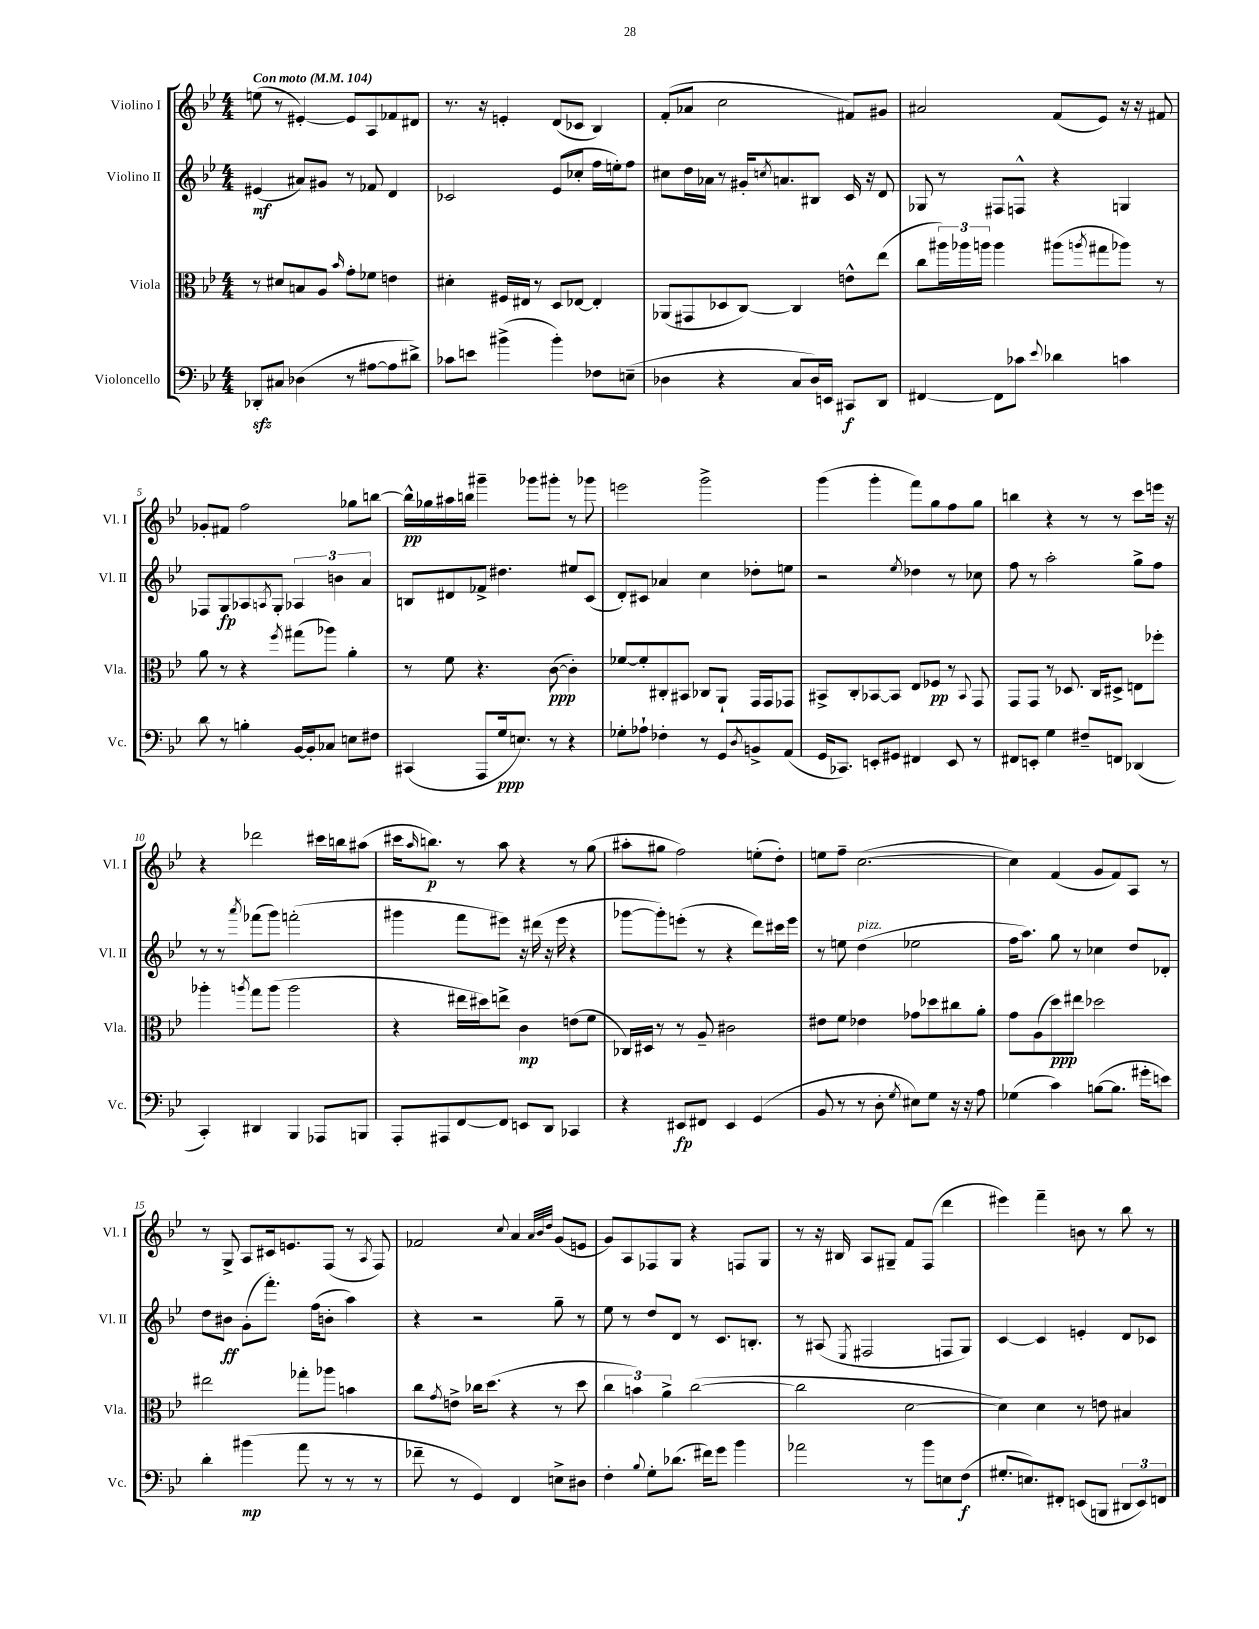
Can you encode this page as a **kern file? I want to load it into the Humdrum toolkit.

**kern	**dynam	**kern	**dynam	**kern	**dynam	**kern	**dynam
*part4	*part4	*part3	*part3	*part2	*part2	*part1	*part1
*staff4	*staff4	*staff3	*staff3	*staff2	*staff2	*staff1	*staff1
*I"Violoncello	*	*I"Viola	*	*I"Violino II	*	*I"Violino I	*
*I'Vc.	*	*I'Vla.	*	*I'Vl. II	*	*I'Vl. I	*
*clefF4	*	*clefC3	*	*clefG2	*	*clefG2	*
*k[b-e-]	*	*k[b-e-]	*	*k[b-e-]	*	*k[b-e-]	*
*M4/4	*	*M4/4	*	*M4/4	*	*M4/4	*
*MM104	*	*MM104	*	*MM104	*	*MM104	*
=1	=1	=1	=1	=1	=1	=1	=1
!	!	!	!	!	!	!LO:TX:a:B:t=Con moto	!
8DD-Xzz'/L	.	8r	.	(4e#X/	mf	(8een\	.
8C#X/J	.	8d#X/L	.	.	.	8r	.
(4D-X\	.	8Bn/	.	8a#X/L)	.	[4e#X'/)	.
.	.	8A/J	.	8g#X/J	.	.	.
.	.	16qqb-/	.	.	.	.	.
8r	.	8g'\L	.	8r	.	8e#/L]	.
[8A#X\L	.	8f-X\J	.	8f-X/	.	8A/	.
8A#\]	.	4en\	.	4d/	.	8f-X/	.
8d#X^\J)	.	.	.	.	.	8d#X/J	.
=2	=2	=2	=2	=2	=2	=2	=2
8c-X\L	.	4d#X'\	.	2c-X/	.	8.r	.
8en\J	.	.	.	.	.	.	.
.	.	.	.	.	.	16r	.
(4b#X^\	.	16F#X/LL	.	.	.	4en'/	.
.	.	16E#X/JJ	.	.	.	.	.
.	.	8r	.	.	.	.	.
4b#'\)	.	8D/L	.	(8e-/L	.	(8d/L	.
.	.	[8E-X/J	.	8cc-X'/J	.	8c-X/J	.
8F-X\L	.	4E-'/]	.	16ff\LL	.	4B-/)	.
.	.	.	.	16een'\J)	.	.	.
(8En~\J	.	.	.	8ff\J	.	.	.
=3	=3	=3	=3	=3	=3	=3	=3
4D-X\	.	(8AA-X/L	.	8cc#X\L	.	(8f'/L	.
.	.	8GG#X/	.	16dd\L	.	8a-X/J	.
.	.	.	.	16a-X\JJ	.	.	.
4r	.	8D-X/	.	8r	.	2cc\	.
.	.	[8C/J)	.	16g#X'/KL	.	.	.
.	.	.	.	8qccn/	.	.	.
.	.	.	.	8.an/	.	.	.
8C/L	.	4C/]	.	.	.	.	.
16D-/L)	.	.	.	8B#X/J	.	.	.
16EEn/JJ	.	.	.	.	.	.	.
8CC#X/L	f	8en^^\L	.	16c/	.	8f#X/L)	.
.	.	.	.	16r	.	.	.
8DD/J	.	(8ee-\J	.	8d/	.	8g#X/J	.
=4	=4	=4	=4	=4	=4	=4	=4
[4FF#X/	.	8cc\L	.	8G-X/	.	2a#X/	.
.	.	24aa#X\L)	.	8r	.	.	.
.	.	24aa-X\	.	.	.	.	.
.	.	24aan\JJ	.	.	.	.	.
8FF#\L]	.	4aa\	.	8F#X/L	.	.	.
8c-X\J	.	.	.	8Fn^^/J	.	.	.
8qqe-/	.	.	.	.	.	.	.
4d-X\	.	(8aa#X\L	.	4r	.	(8f/L	.
.	.	8qaan/	.	.	.	.	.
.	.	8gg#X\	.	.	.	8e-/J)	.
4cn\	.	8aa-X\J)	.	4Gn/	.	16r	.
.	.	.	.	.	.	16r	.
.	.	8r	.	.	.	8f#X/	.
!!LO:LB:g=z
=5	=5	=5	=5	=5	=5	=5	=5
8d\	.	8a\	.	8F-X/L	.	8g-X'/L	.
8r	.	8r	.	8G/	fp	8f#X/J	.
4Bn'\	.	4r	.	8A-X/	.	2ff\	.
.	.	.	.	8qAn/	.	.	.
.	.	.	.	8G'/J	.	.	.
.	.	8qff/	.	.	.	.	.
[16BB-/LL	.	(8gg#X\L	.	6A-X/	.	.	.
16BB-'/J]	.	.	.	.	.	.	.
8C-X/J	.	8aa-X\J)	.	.	.	.	.
.	.	.	.	6bn\	.	.	.
8En\L	.	4a'\	.	.	.	8gg-X\L	.
.	.	.	.	6a/	.	.	.
8F#X\J	.	.	.	.	.	[8bbn\J	.
=6	=6	=6	=6	=6	=6	=6	=6
(4CC#X/	.	8r	.	8Bn/L	.	16bb^^\LL]	pp
.	.	.	.	.	.	16gg-X\	.
.	.	8f\	.	8d#X/	.	16aa#X\	.
.	.	.	.	.	.	16bbn\JJ	.
8AAA/L	.	4.r	.	8f-X^/J	.	4ggg#X~\	.
16G/k	ppp	.	.	4.dd#X\	.	.	.
8.En/J)	.	.	.	.	.	.	.
.	.	.	.	.	.	8ggg-X\L	.
8r	.	([8c\	ppp	.	.	8ggg#X'\J	.
4r	.	4c'\])	.	8ee#X/L	.	8r	.
.	.	.	.	(8c/J	.	8ggg-X\	.
=7	=7	=7	=7	=7	=7	=7	=7
8G-X'\L	.	[8f-X/L	.	8d'/L)	.	2eeen\	.
8A-X`\J	.	8f-'/]	.	8c#X/J	.	.	.
4F-X'\	.	8C#X'/	.	4a-X/	.	.	.
.	.	8BB#X/J	.	.	.	.	.
8r	.	8C-X/L	.	4cc\	.	2ggg^\	.
8GG/L	.	8AA`/J	.	.	.	.	.
8qD/	.	.	.	.	.	.	.
8BBn^/	.	16GG/LL	.	8dd-X'\L	.	.	.
.	.	16GG/J	.	.	.	.	.
(8AA/J	.	8GG-X/J	.	8een\J	.	.	.
=8	=8	=8	=8	=8	=8	=8	=8
16GG/KL	.	8BB#X^/L	.	2r	.	(4ggg\	.
8.CC-X/J)	.	.	.	.	.	.	.
.	.	8C'/	.	.	.	.	.
8EEn'/L	.	[8BB-X/	.	.	.	4ggg'\	.
8GG#X/J	.	8BB-/J]	.	.	.	.	.
.	.	.	.	8qee-/	.	.	.
4FF#X/	.	8E-/L	.	4dd-X\	.	8fff\L)	.
.	.	8F-X/J	pp	.	.	8gg\	.
8EE/	.	8r	.	8r	.	8ff\	.
.	.	8qqBB-/	.	.	.	.	.
8r	.	8GG/	.	8cc-X\	.	8gg\J	.
=9	=9	=9	=9	=9	=9	=9	=9
8FF#X/L	.	8GG/L	.	8ff\	.	4bbn\	.
8EEn'/J	.	8GG/J	.	8r	.	.	.
4G\	.	8r	.	2aa'\	.	4r	.
.	.	8.D-X/	.	.	.	.	.
8F#X~/L	.	.	.	.	.	8r	.
.	.	16C/KL	.	.	.	.	.
8FFn/J	.	8D#X^/J	.	.	.	8r	.
(4DD-X/	.	8En\L	.	8gg^\L	.	8ccc\L	.
.	.	8ff-X'\J	.	8ff\J	.	16eeen\Jk	.
.	.	.	.	.	.	16r	.
!!LO:LB:g=z
=10	=10	=10	=10	=10	=10	=10	=10
4CC'/)	.	4aa-X'\	.	8r	.	4r	.
.	.	.	.	8r	.	.	.
.	.	8qaan/	.	8qaaa/	.	.	.
4DD#X/	.	8gg\L	.	(8fff-X\L	.	2ddd-X\	.
.	.	(8aa\J	.	8ggg\J)	.	.	.
4BBB-/	.	2aa\	.	(2fffn'\	.	.	.
8AAA-X/L	.	.	.	.	.	16ccc#X\LL	.
.	.	.	.	.	.	16bbn\J	.
8BBBn/J	.	.	.	.	.	(8aa#X\J	.
=11	=11	=11	=11	=11	=11	=11	=11
8AAA'/L	.	4r	.	4ggg#X\	.	16ccc#X\KL	.
.	.	.	.	.	.	16qqaa/	.
.	.	.	.	.	.	8.bbn\J)	p
8AAA#X/	.	.	.	.	.	.	.
[8FF/	.	16ee#X\LL	.	8fff\L	.	8r	.
.	.	16dd#X\J)	.	.	.	.	.
8FF/J]	.	8een^\J	.	8eee#X\J)	.	8aa\	.
8EEn/L	.	4c\	mp	16r	.	4r	.
.	.	.	.	(16ddd#X\	.	.	.
8DD/J	.	.	.	16r	.	.	.
.	.	.	.	16eee#\	.	.	.
4CC-X/	.	(8en\L	.	4r	.	8r	.
.	.	8f\J	.	.	.	(8gg\	.
=12	=12	=12	=12	=12	=12	=12	=12
4r	.	16C-X/LL)	.	[8ggg-X\L	.	8aa#X'\L	.
.	.	16D#X/JJ	.	.	.	.	.
.	.	8r	.	8ggg-'\])	.	8gg#X\J	.
8EE#X/L	fp	8r	.	(8eeen'\J	.	2ff\)	.
8FF#X/J	.	8A~/	.	8r	.	.	.
4EE#/	.	2c#X\	.	4r	.	.	.
(4GG/	.	.	.	8ddd\L)	.	(8een'\L	.
.	.	.	.	16ccc#X\L	.	8dd'\J)	.
.	.	.	.	16eee\JJ	.	.	.
=13	=13	=13	=13	=13	=13	=13	=13
8BB-/	.	8e#X\L	.	8r	.	8een\L	.
8r	.	8f\J	.	8een\	.	8ff~\J	.
!	!	!	!	!LO:TX:a:i:t=pizz.	!	!	!
8r	.	4e-X\	.	(4dd\	.	([2.cc\	.
8D'\	.	.	.	.	.	.	.
8qG/	.	.	.	.	.	.	.
8E#X\L)	.	8g-X\L	.	2ee-X\	.	.	.
8G\J	.	8dd-X\	.	.	.	.	.
16r	.	8cc#X\	.	.	.	.	.
16r	.	.	.	.	.	.	.
8A\	.	8a'\J	.	.	.	.	.
=14	=14	=14	=14	=14	=14	=14	=14
(4G-X\	.	8g\L	.	16ff\KL	.	4cc\])	.
.	.	.	.	8.aa\J)	.	.	.
.	.	(8A\	.	.	.	.	.
4c\)	.	8dd\)	ppp	8gg\	.	(4f/	.
.	.	8ee#X\J	.	8r	.	.	.
([8Bn\L	.	2dd-X\	.	4cc-X\	.	8g/L	.
8.B\J]	.	.	.	.	.	8f/)	.
.	.	.	.	8dd/L	.	8A/J	.
16g#X'\KL	.	.	.	.	.	.	.
8en\J)	.	.	.	8d-X'/J	.	8r	.
!!LO:LB:g=z
=15	=15	=15	=15	=15	=15	=15	=15
4d'\	.	2ee#X\	.	8dd\L	.	8r	.
.	.	.	.	8b#X\J	ff	8G^/	.
(4b#X\	mp	.	.	(8g'\L	.	8A/L	.
.	.	.	.	8.fff'\J)	.	16c#X/k	.
.	.	.	.	.	.	8.en/	.
8a\	.	8gg-X'\L	.	.	.	.	.
.	.	.	.	(16ff\KL	.	.	.
8r	.	8aa-X\J	.	8bn'\J	.	(8F/J	.
8r	.	4bn\	.	4aa\)	.	8r	.
.	.	.	.	.	.	8qA/	.
8r	.	.	.	.	.	8F/)	.
=16	=16	=16	=16	=16	=16	=16	=16
8f-X~\	.	8cc\L	.	4r	.	2f-X/	.
.	.	8qg/	.	.	.	.	.
8r	.	8en^\J	.	.	.	.	.
4GG/)	.	16cc-X\KL	.	2r	.	.	.
.	.	(8.dd\J	.	.	.	.	.
.	.	.	.	.	.	8qqcc/	.
4FF/	.	4r	.	.	.	4a/	.
.	.	.	.	.	.	32qqa/LLL	.
.	.	.	.	.	.	32qqb-/	.
.	.	.	.	.	.	32qqdd/JJJ	.
8En^\L	.	8r	.	8gg~\	.	(8g/L	.
8D#X\J	.	8dd\	.	8r	.	8en/J	.
=17	=17	=17	=17	=17	=17	=17	=17
4F'\	.	6cc\	.	8ee-\	.	8g/L)	.
.	.	.	.	8r	.	8A/	.
.	.	6bn\)	.	.	.	.	.
8qqB-/	.	.	.	.	.	.	.
8G'\L	.	.	.	8dd/L	.	8F-X/	.
.	.	6a^\	.	.	.	.	.
(8.d-X\J	.	.	.	8d/J	.	8G/J	.
.	.	([2cc\	.	8r	.	4r	.
16f#X\KL)	.	.	.	.	.	.	.
8g\J	.	.	.	8.c/L	.	.	.
4b-\	.	.	.	.	.	8Fn/L	.
.	.	.	.	8.Bn'/J	.	.	.
.	.	.	.	.	.	8G/J	.
=18	=18	=18	=18	=18	=18	=18	=18
2a-X\	.	2cc\]	.	8r	.	8r	.
.	.	.	.	(8A#X/	.	16r	.
.	.	.	.	.	.	16B#X/	.
.	.	.	.	8qE-/	.	.	.
.	.	.	.	2F#X/	.	8A/L	.
.	.	.	.	.	.	8G#X~/J	.
8r	.	[2d\	.	.	.	8f/L	.
8b-\L	.	.	.	.	.	(8F/J	.
8En\	.	.	.	8Fn/L	.	4ddd\	.
(8F\J	f	.	.	8G/J)	.	.	.
=19	=19	=19	=19	=19	=19	=19	=19
8.G#X'/L	.	4d\])	.	[4c/	.	4eee#X\)	.
8.En/)	.	.	.	.	.	.	.
.	.	4d\	.	4c/]	.	4fff~\	.
8FF#X'/J	.	.	.	.	.	.	.
(8EEn/L	.	8r	.	4en'/	.	8bn\	.
8BBBn/J	.	8en\	.	.	.	8r	.
12DD#X/L	.	4B#X/	.	8d/L	.	8bb-\	.
12EE/)	.	.	.	.	.	.	.
.	.	.	.	8c-X/J	.	8r	.
12FFn/J	.	.	.	.	.	.	.
==	==	==	==	==	==	==	==
*-	*-	*-	*-	*-	*-	*-	*-
